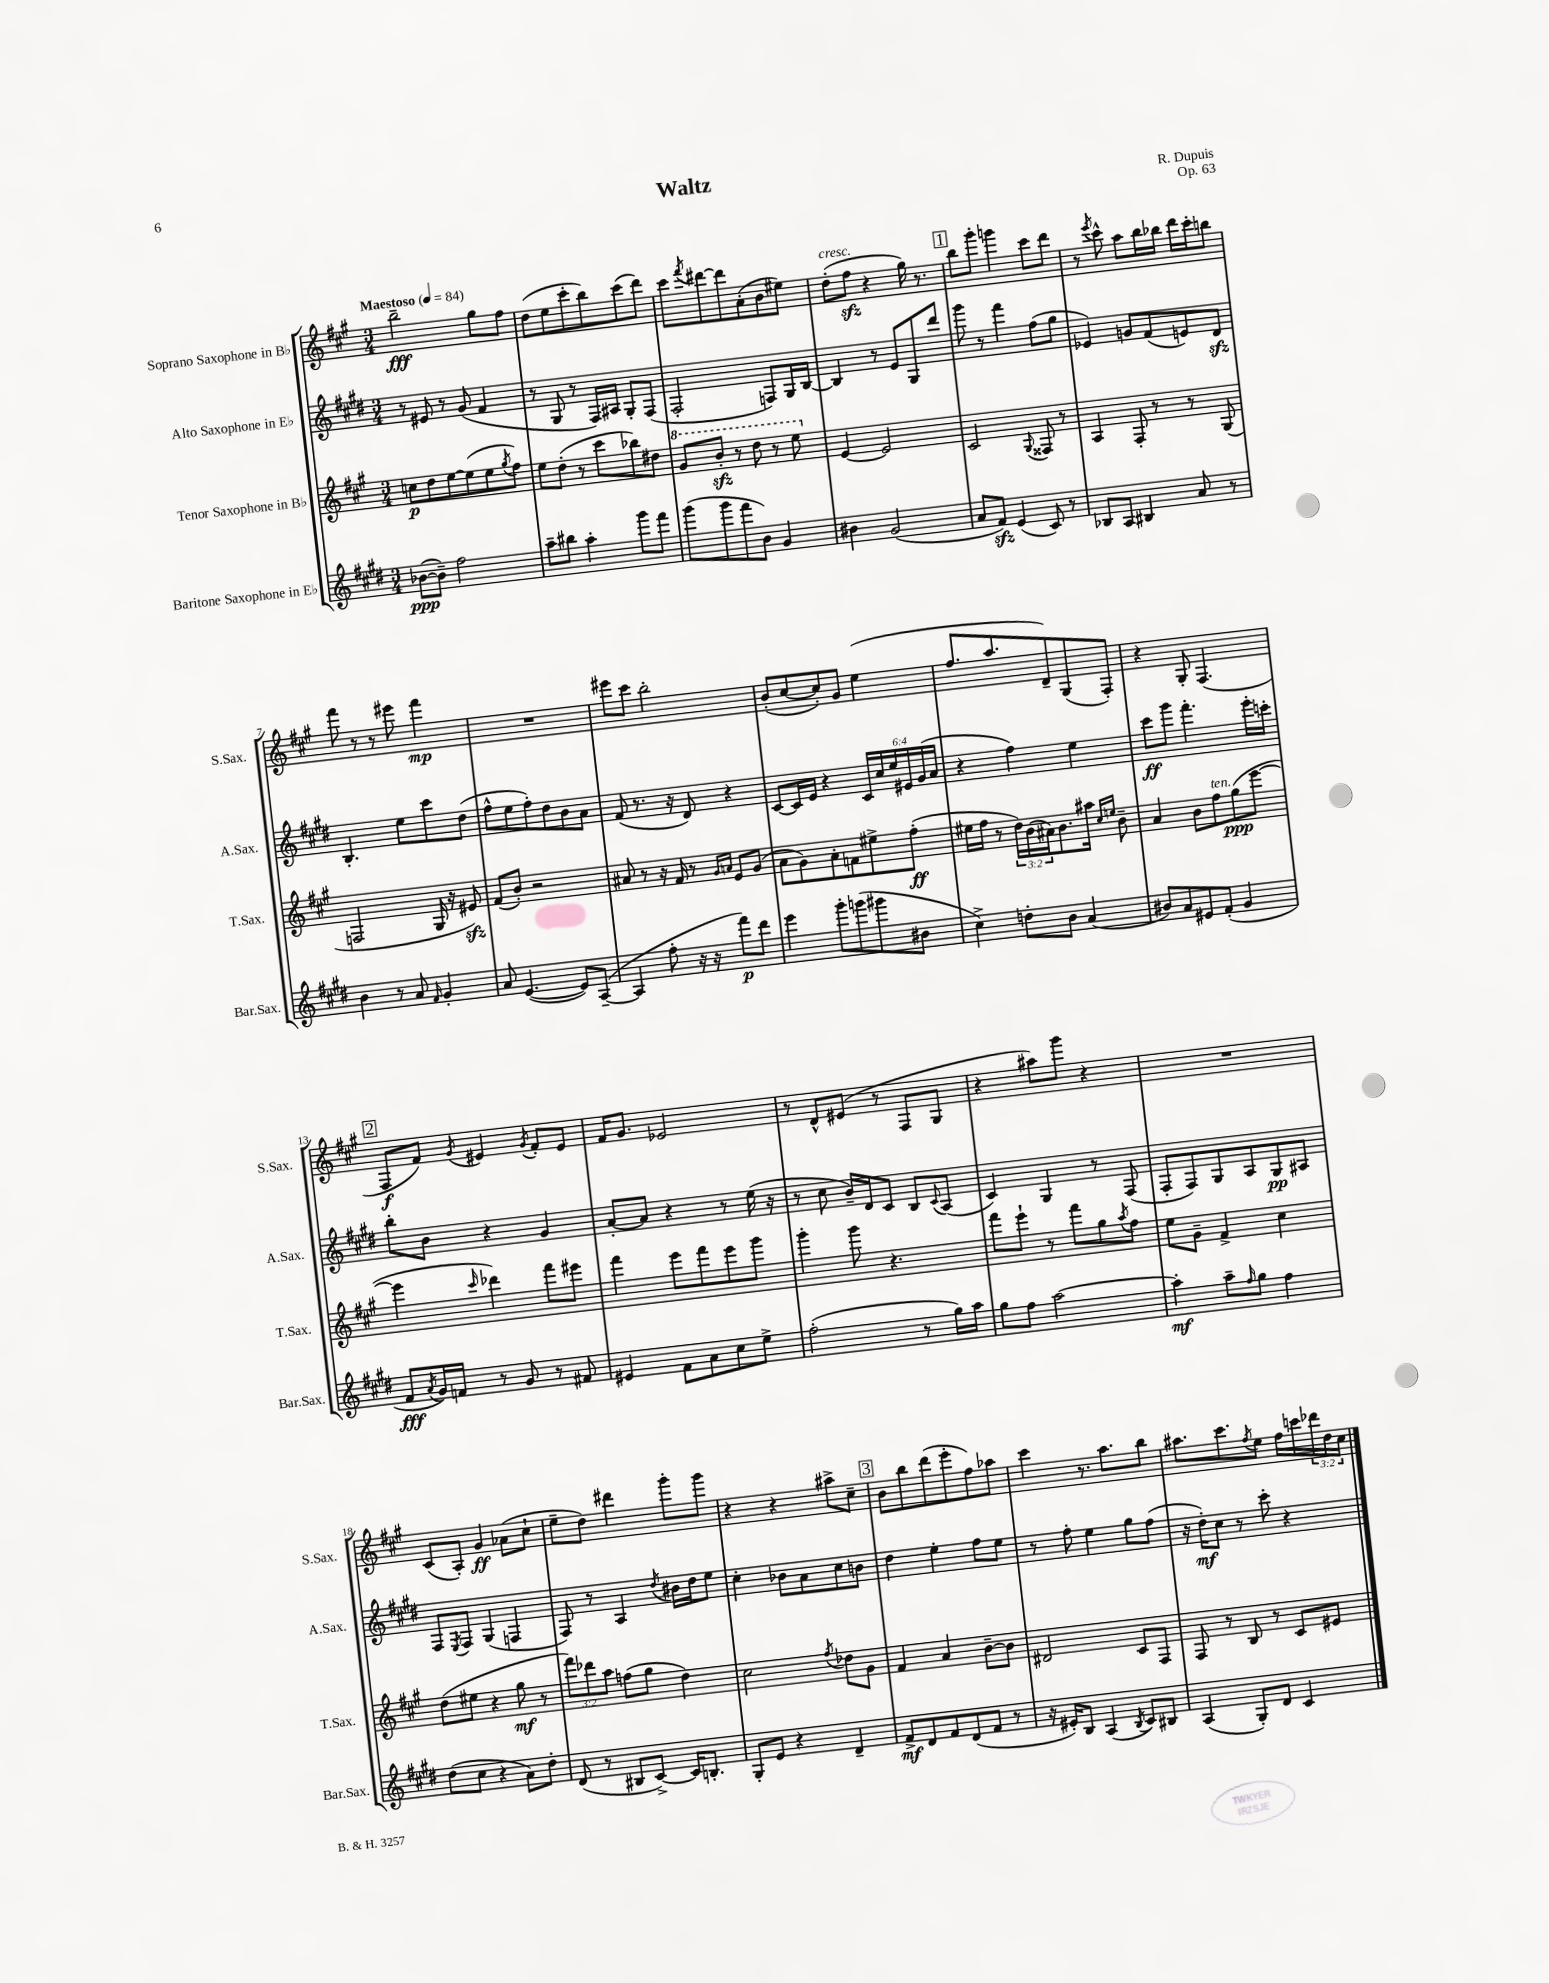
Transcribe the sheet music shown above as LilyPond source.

\header { title = "Waltz" composer = "R. Dupuis" opus = "Op. 63" }
<<
\new StaffGroup <<
\new Staff = "s0" \with { instrumentName = "Soprano Saxophone in Bb" shortInstrumentName = "S.Sax." } {
    \clef treble \key a \major \numericTimeSignature \time 3/4 \override Staff.TupletNumber.text = #tuplet-number::calc-fraction-text \tempo "Maestoso" 4 = 84
    b''2--\fff gis''8 fis''8 |
    d''8( e''8 cis'''8-. b''8) cis'''8( d'''8) |
    cis'''8 \acciaccatura { fis'''8 } dis'''8~ dis'''8 a'8-.( b'8 eis''8) |
    d''8-.^\markup { \italic "cresc." }( fis''8\sfz r4 gis''16) r8. |
    \mark \markup { \box "1" } b''8 gis'''8-. g'''4 cis'''8 d'''8 |
    r8 \acciaccatura { e'''8 } cis'''8-^ a''8 b''16 bes''16 d'''16 cis'''16-. b''8 |
    fis'''8 r8 r8 eis'''8 fis'''4\mp |
    R2. |
    eis'''8 cis'''8 b''2-. |
    b'8-.( cis''8~ cis''8-.) gis'8 e''4( |
    fis''8. a''8. d'8--) gis8( fis8-.) |
    r4 gis8-. fis4.( |
    \mark \markup { \box "2" } fis8\f fis'8) \acciaccatura { gis'8 } eis'4 \acciaccatura { gis'8 } fis'8-. eis'8 |
    fis'16 gis'8. ees'2 |
    r8 d'8-^ eis'8( r8 fis8 gis8 |
    r4 ais''8) gis'''8 r4 |
    R2. |
    cis'8( a8-.) gis'4\ff aes'8( cis''8-! |
    e''8-- d''8) dis'''4 gis'''8-. gis'''8 |
    r4 r4 ais''8-> cis''8-- |
    \mark \markup { \box "3" } b'8 b''8 d'''8( e'''8-. fis''8) aes''8 |
    cis'''4 r8. a''8. b''8 |
    ais''8. cis'''8. \acciaccatura { fis''8 } e''8 fis''16 c'''16 \tuplet 3/2 { des'''16 d''16 cis''16 } \bar "|." |
}
\new Staff = "s1" \with { instrumentName = "Alto Saxophone in Eb" shortInstrumentName = "A.Sax." } {
    \clef treble \key e \major \numericTimeSignature \time 3/4 \override Staff.TupletNumber.text = #tuplet-number::calc-fraction-text
    r8 eis'8 r8 gis'8( fis'4 |
    r8 gis8 r8 fis16) ais16 gis8-. fis8( |
    fis2-. f8) gis16 b16~ |
    b4 r8 e'8 gis8 dis'''8 |
    \mark \markup { \box "1" } gis'''8 r8 fis'''4 fis''8( gis''8 |
    ees'4) g'8 fis'8( e'8) dis'8\sfz |
    b4.-. e''8 cis'''8 dis''8( |
    fis''8-^ e''8 fis''8-.) dis''8 b'8 a'8 |
    fis'8( r8. r16 dis'8) r4 |
    cis'8~ cis'16 e'16 r4 \tuplet 6/4 { cis'16 cis''16 e''16 eis'16 gis'16( a'16 } |
    r4 fis''4) e''4 |
    cis'''8\ff gis'''8 fis'''4.-. e'''16-. c'''16-. |
    \mark \markup { \box "2" } b''8-. b'8 r4 gis'4 |
    a'8~-. a'8 r4 r8 e''16( r16 |
    r8 cis''8 b'16--) dis'16 cis'8 b8 \appoggiatura { cis'8 } a8( |
    cis'4) gis4 r8 fis8( |
    fis8-. fis8) gis8 a8 gis8\pp ais8 |
    fis8 \acciaccatura { e8 } fis8 gis4( f4 |
    fis8) r8 a4 \acciaccatura { dis''8 } bis'16 dis''16 e''8 |
    cis''4-. bes'8 a'8 cis''8 b'8 |
    \mark \markup { \box "3" } dis''4 e''4-. fis''8 e''8 |
    r8 fis''8-. e''4 gis''8 fis''8( |
    r16 dis''16-.\mf) cis''8 r8 cis'''8-. r4 \bar "|." |
}
\new Staff = "s2" \with { instrumentName = "Tenor Saxophone in Bb" shortInstrumentName = "T.Sax." } {
    \clef treble \key a \major \numericTimeSignature \time 3/4 \override Staff.TupletNumber.text = #tuplet-number::calc-fraction-text
    c''8\p d''8 e''8~ e''8( e''8 \acciaccatura { gis''8 } fis''8) |
    e''8 d''8-.( r8 cis'''8 bes''8) dis''8 |
    \ottava #1 gis''8 b''8-.\sfz r8 d'''8 r8 e'''8 \ottava #0 |
    e'4~ e'2 |
    \mark \markup { \box "1" } cis'2 \appoggiatura { gis8 } fisis8 r8 |
    a4 fis8-. r8 r8 gis8( |
    f2 gis16 r16 eis'8\sfz) |
    fis'8( b'8-.) r2 |
    ais'8 r8 r16 fis'16 r8 \grace { gis'16 a'16 } e'8 gis'8( |
    a'8 gis'8) a'8-. f'8 eis''8-> fis''8-.\ff( |
    eis''16 fis''16 r8 \tuplet 3/2 { d''16) b'16( ais'16) } b'8. ais''16 \grace { cis''16 e''16 } b'8-- |
    a'4 b'8 fis''8^\markup { \italic "ten." } gis''8\ppp( e'''8~ |
    \mark \markup { \box "2" } e'''4 \grace { cis'''16 } des'''4) fis'''8 eis'''8 |
    fis'''4 e'''8 fis'''8 e'''8 gis'''8 |
    gis'''4-. gis'''8 r4. |
    fis'''8 e'''8-! r8 fis'''8 gis''8 \acciaccatura { a''8 } fis''8 |
    e''8 gis'8-- fis'4-> cis''4 |
    d''8( eis''8 r4 gis''8\mf r8 |
    \tuplet 3/2 { fis'''8) des'''8 a''8 } f''8( gis''8 d''4) |
    cis''2 \acciaccatura { fis''8 } des''8 gis'8 |
    \mark \markup { \box "3" } fis'4 a'4 b'8~-- b'8 |
    dis'2 cis'8 fis8 |
    fis8 r8 b8 r8 cis'8 eis'8 \bar "|." |
}
\new Staff = "s3" \with { instrumentName = "Baritone Saxophone in Eb" shortInstrumentName = "Bar.Sax." } {
    \clef treble \key e \major \numericTimeSignature \time 3/4
    bes'8~\ppp( bes'8--) fis''2 |
    a''8-- bis''8 a''4-. gis'''8 fis'''8 |
    gis'''8( gis'''8 fis'''8 b'8) gis'4 |
    bis'4 gis'2( |
    \mark \markup { \box "1" } a'8 fis'8\sfz) e'4( cis'8) r8 |
    bes8 a8 bis4 a'8 r8 |
    b'4 r8 a'8 \grace { fis'16 } gis'4-. |
    a'8 e'4.~( e'8) a8~--( |
    a4 fis''8-. r16 r16 fis'''8\p) dis'''8 |
    e'''4 gis'''8-. g'''8( gis'''8 bis'8 |
    cis''4->) d''8-. b'8 a'4( |
    bis'8) a'8 eis'8 fis'8-.( gis'4 |
    \mark \markup { \box "2" } fis'8\fff \acciaccatura { a'8 } gis'16) f'16 r8 gis'8 r8 fis'8 |
    eis'4 fis'8 a'8 cis''8 e''8-> |
    fis''2-.( r8 gis''16) a''16 |
    gis''8 fis''8 a''2~ |
    a''4-.\mf a''8-- \grace { fis''16 } gis''8 fis''4 |
    dis''8( cis''8 r4 a'8) dis''8-. |
    dis'8( r8 bis8 cis'8~->) cis'16 b8.-. |
    gis8-. e'8 r4 dis'4-- |
    \mark \markup { \box "3" } fis'8->\mf dis'8 fis'8 dis'8( fis'8 r8 |
    r16 eis'16-.) b8 a4( \acciaccatura { b8 } cis'8) bis8 |
    a4( gis8-.) dis'8 cis'4 \bar "|." |
}
>>
>>
